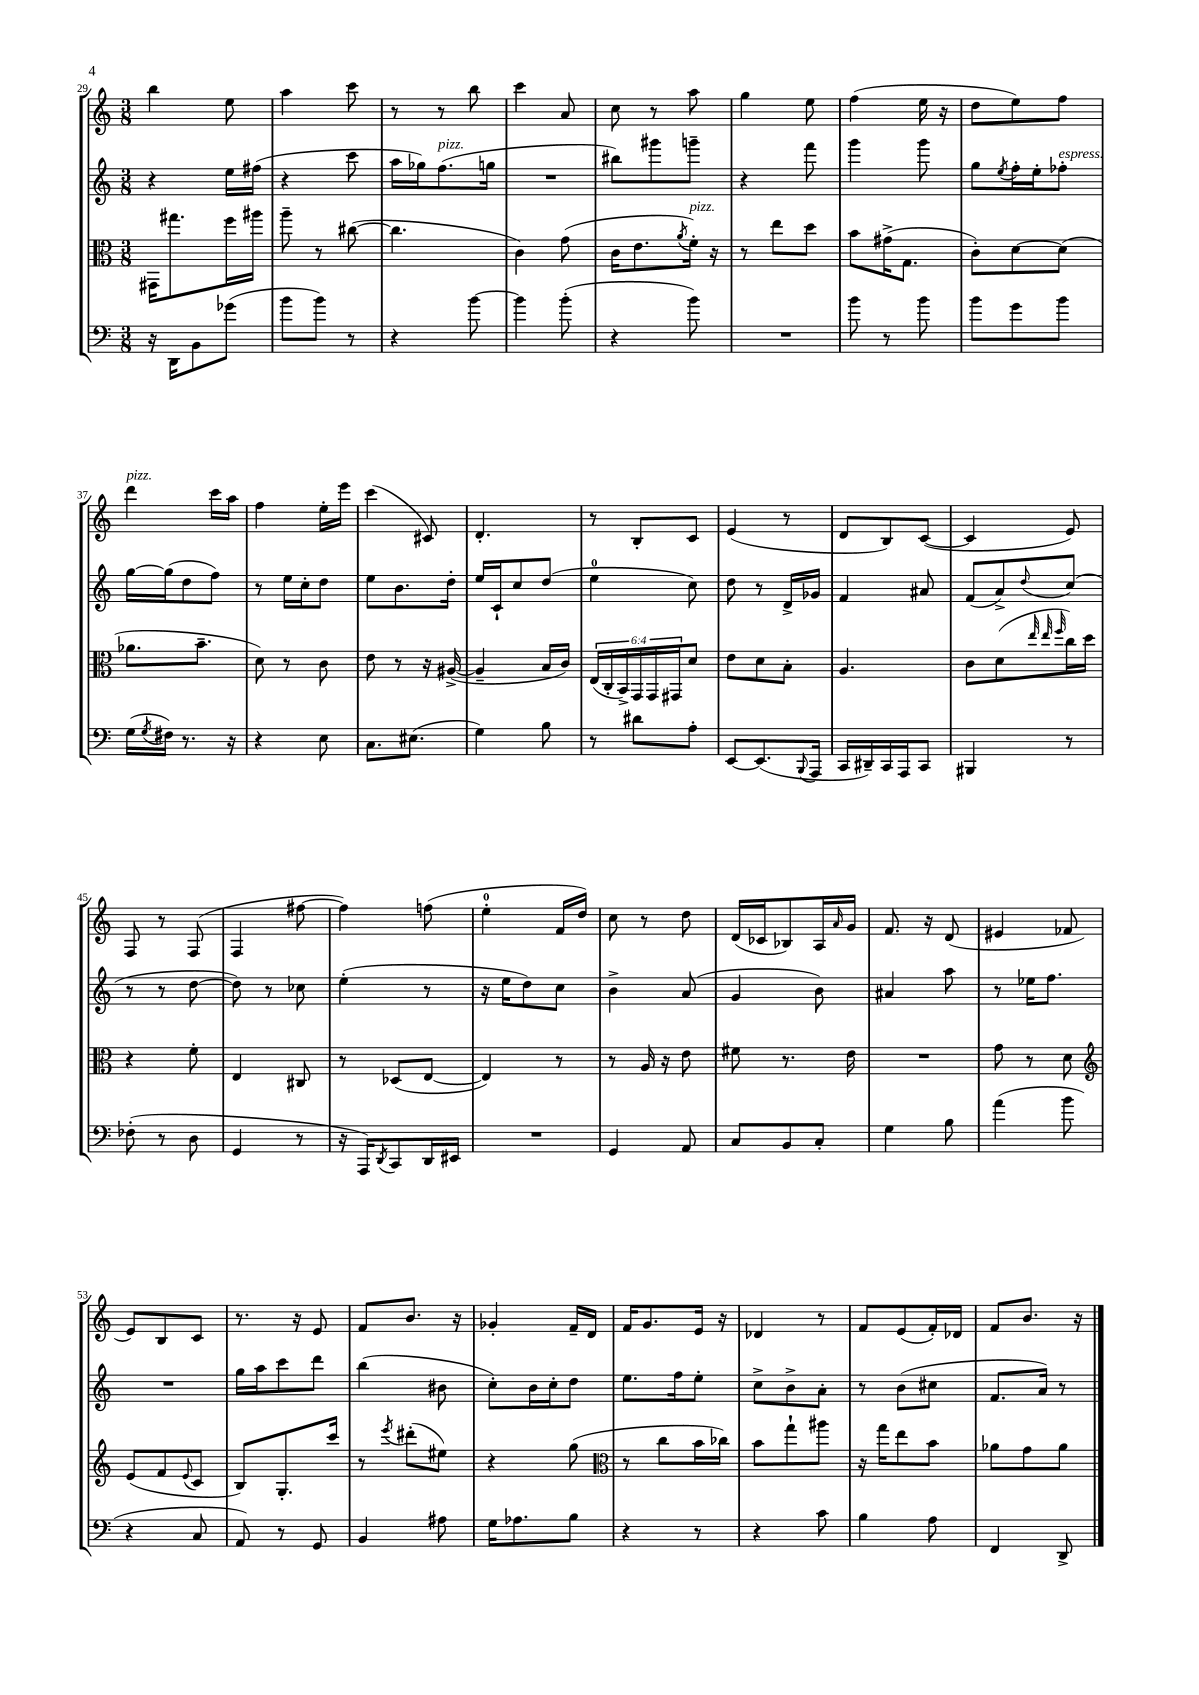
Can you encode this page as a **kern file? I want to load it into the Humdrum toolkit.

**kern	**kern	**kern	**kern
*part4	*part3	*part2	*part1
*staff4	*staff3	*staff2	*staff1
*clefF4	*clefC3	*clefG2	*clefG2
*k[]	*k[]	*k[]	*k[]
*M3/8	*M3/8	*M3/8	*M3/8
=29	=29	=29	=29
16r	16GG#X\KL	4r	4bb\
16DD\KL	8.gg#X\	.	.
8BB\	.	.	.
(8g-X\J	16ff\L	16ee\LL	8ee\
.	16aa#X\JJ	(16ff#X\JJ	.
=30	=30	=30	=30
8b\L	8aa~\	4r	4aa\
8b\J)	8r	.	.
8r	([8cc#X\	8ccc\	8ccc\
=31	=31	=31	=31
4r	4.cc#\]	16aa\LL	8r
.	.	16gg-X\J)	.
!	!	!LO:TX:a:i:t=pizz.	!
.	.	(8.ff\	8r
[8b\	.	.	8bb\
.	.	16ggn\Jk	.
=32	=32	=32	=32
4b\]	4c\)	4.r	4ccc\
(8b'\	(8g\	.	8a/
=33	=33	=33	=33
4r	16c\KL	8bb#X\L)	8cc\
.	8.e\	.	.
.	.	8ggg#X\	8r
.	8qa/	.	.
!	!LO:TX:a:i:t=pizz.	!	!
8b\)	16f'\Jk)	8gggn~\J	8aa\
.	16r	.	.
=34	=34	=34	=34
4.r	8r	4r	4gg\
.	8ee\L	.	.
.	8dd\J	8fff\	8ee\
=35	=35	=35	=35
8b\	8b\L	4ggg\	(4ff\
8r	(16g#X^\K	.	.
.	8.G\J	.	.
8b\	.	8ggg\	16ee\
.	.	.	16r
=36	=36	=36	=36
8b\L	8c'\L)	8gg\L	8dd\L
.	.	8qee/	.
8g\	[8d\	16ff'\L	8ee\)
.	.	16ee'\J	.
!	!	!LO:TX:a:i:t=espress.	!
8b\J	(8d\J]	8ff-X'\J	8ff\J
!!LO:LB:g=z
=37	=37	=37	=37
!	!	!	!LO:TX:a:i:t=pizz.
(16G\LL	8.a-X\L	[16gg\LL	4ddd\
8qG/	.	.	.
16F#X\JJ)	.	(16gg\J]	.
8.r	.	8dd\	.
.	8.b~\J	.	.
.	.	8ff\J)	16ccc\LL
16r	.	.	16aa\JJ
=38	=38	=38	=38
4r	8d\)	8r	4ff\
.	8r	16ee\LL	.
.	.	16cc'\J	.
8E\	8c\	8dd\J	16ee'\LL
.	.	.	16eee\JJ
=39	=39	=39	=39
8.C\L	8e\	8ee\L	(4ccc\
.	8r	8.b\	.
(8.E#X\J	.	.	.
.	16r	.	8c#X/)
.	([16A#X^/	16dd'\Jk	.
=40	=40	=40	=40
4G\)	4A#~/]	16ee/LL	4.d'/
.	.	16c`/J	.
.	.	8cc/	.
8B\	16B/LL	(8dd/J	.
.	16c/JJ)	.	.
=41	=41	=41	=41
8r	(24E/LL	4ee\	8r
.	24C'/	.	.
.	24BB^/)	.	.
8d#X\L	24GG/	.	8B'/L
.	24GG/	.	.
.	24GG#X/J	.	.
8A'\J	8d/J	8cc\)	8c/J
=42	=42	=42	=42
[8EE/L	8e\L	8dd\	(4e/
(8.EE/]	8d\	8r	.
.	8B'\J	16d^/LL	8r
8qqBBB/	.	.	.
16AAA/Jk	.	16g-X/JJ	.
=43	=43	=43	=43
16CC/LL	4.A/	4f/	8d/L
16DD#X~/)	.	.	.
16CC/	.	.	8B/)
16AAA/J	.	.	.
8CC/J	.	8a#X/	([8c/J
=44	=44	=44	=44
4BBB#X/	8c\L	(8f/L	4c/]
.	(8d\	8a^/)	.
.	32qqee/	.	.
.	32qqee/	.	.
.	32qqff/	8qqdd/	.
8r	16cc\L)	(8cc/J	8e/)
.	16dd\JJ	.	.
!!LO:LB:g=z
=45	=45	=45	=45
(8F-X'\	4r	8r	8F/
8r	.	8r	8r
8D\	8f'\	[8dd\	(8F/
=46	=46	=46	=46
4GG/	4E/	8dd\])	4F/
.	.	8r	.
8r	8C#X/	8cc-X\	[8ff#X\
=47	=47	=47	=47
16r	8r	(4ee'\	4ff#\])
16AAA/KL)	.	.	.
8qDD/	.	.	.
8CC/	(8D-X/L	.	.
16DD/L	[8E/J	8r	(8ffn\
16EE#X/JJ	.	.	.
=48	=48	=48	=48
4.r	4E/])	16r	4ee'\
.	.	16ee\KL	.
.	.	8dd\)	.
.	8r	8cc\J	16f/LL
.	.	.	16dd/JJ)
=49	=49	=49	=49
4GG/	8r	4b^\	8cc\
.	16A/	.	8r
.	16r	.	.
8AA/	8e\	(8a/	8dd\
=50	=50	=50	=50
8C/L	8f#X\	4g/	(16d/LL
.	.	.	16c-X/J
8BB/	8.r	.	8B-X/)
8C'/J	.	8b\)	16A/L
.	.	.	16qqa/
.	16e\	.	16g/JJ
=51	=51	=51	=51
4G\	4.r	4a#X/	8.f/
.	.	.	16r
8B\	.	8aa\	(8d/
=52	=52	=52	=52
(4a\	8g\	8r	4e#X/
.	8r	16ee-X\KL	.
.	.	8.ff\J	.
8b\	8d\	.	8f-X/
!!LO:LB:g=z
=53	=53	=53	=53
*	*clefG2	*	*
4r	(8e/L	4.r	8e/L)
.	8f/	.	8B/
.	8qqe/	.	.
8C/	8c/J	.	8c/J
=54	=54	=54	=54
8AA/)	8B/L)	16gg\LL	8.r
.	.	16aa\J	.
8r	8.G'/	8ccc\	.
.	.	.	16r
8GG/	.	8ddd\J	8e/
.	16ccc/Jk	.	.
=55	=55	=55	=55
4BB/	8r	(4bb\	8f/L
.	8qeee/	.	.
.	(8ddd#X'\L	.	8.b/J
8A#X\	8ee#X\J)	8b#X\	.
.	.	.	16r
=56	=56	=56	=56
16G\KL	4r	8cc'\L)	4g-X'/
8.A-X\	.	.	.
.	.	16b\L	.
.	.	16cc'\J	.
8B\J	(8gg\	8dd\J	16f~/LL
.	.	.	16d/JJ
=57	=57	=57	=57
*	*clefC3	*	*
4r	8r	8.ee\L	16f/KL
.	.	.	8.g/
.	8cc\L	.	.
.	.	16ff\k	.
8r	16b\L	8ee'\J	16e/Jk
.	16cc-X\JJ)	.	16r
=58	=58	=58	=58
4r	8b\L	8cc^\L	4d-X/
.	8gg`\	8b^\	.
8c\	8aa#X\J	8a'\J	8r
=59	=59	=59	=59
4B\	16r	8r	8f/L
.	16gg\KL	.	.
.	8ee\	(8b\L	(8e/
8A\	8b\J	8cc#X\J	16f'/L)
.	.	.	16d-X/JJ
=60	=60	=60	=60
4FF/	8a-X\L	8.f/L	8f/L
.	8g\	.	8.b/J
.	.	16a/Jk)	.
8DD^/	8a-\J	8r	.
.	.	.	16r
==	==	==	==
*-	*-	*-	*-
